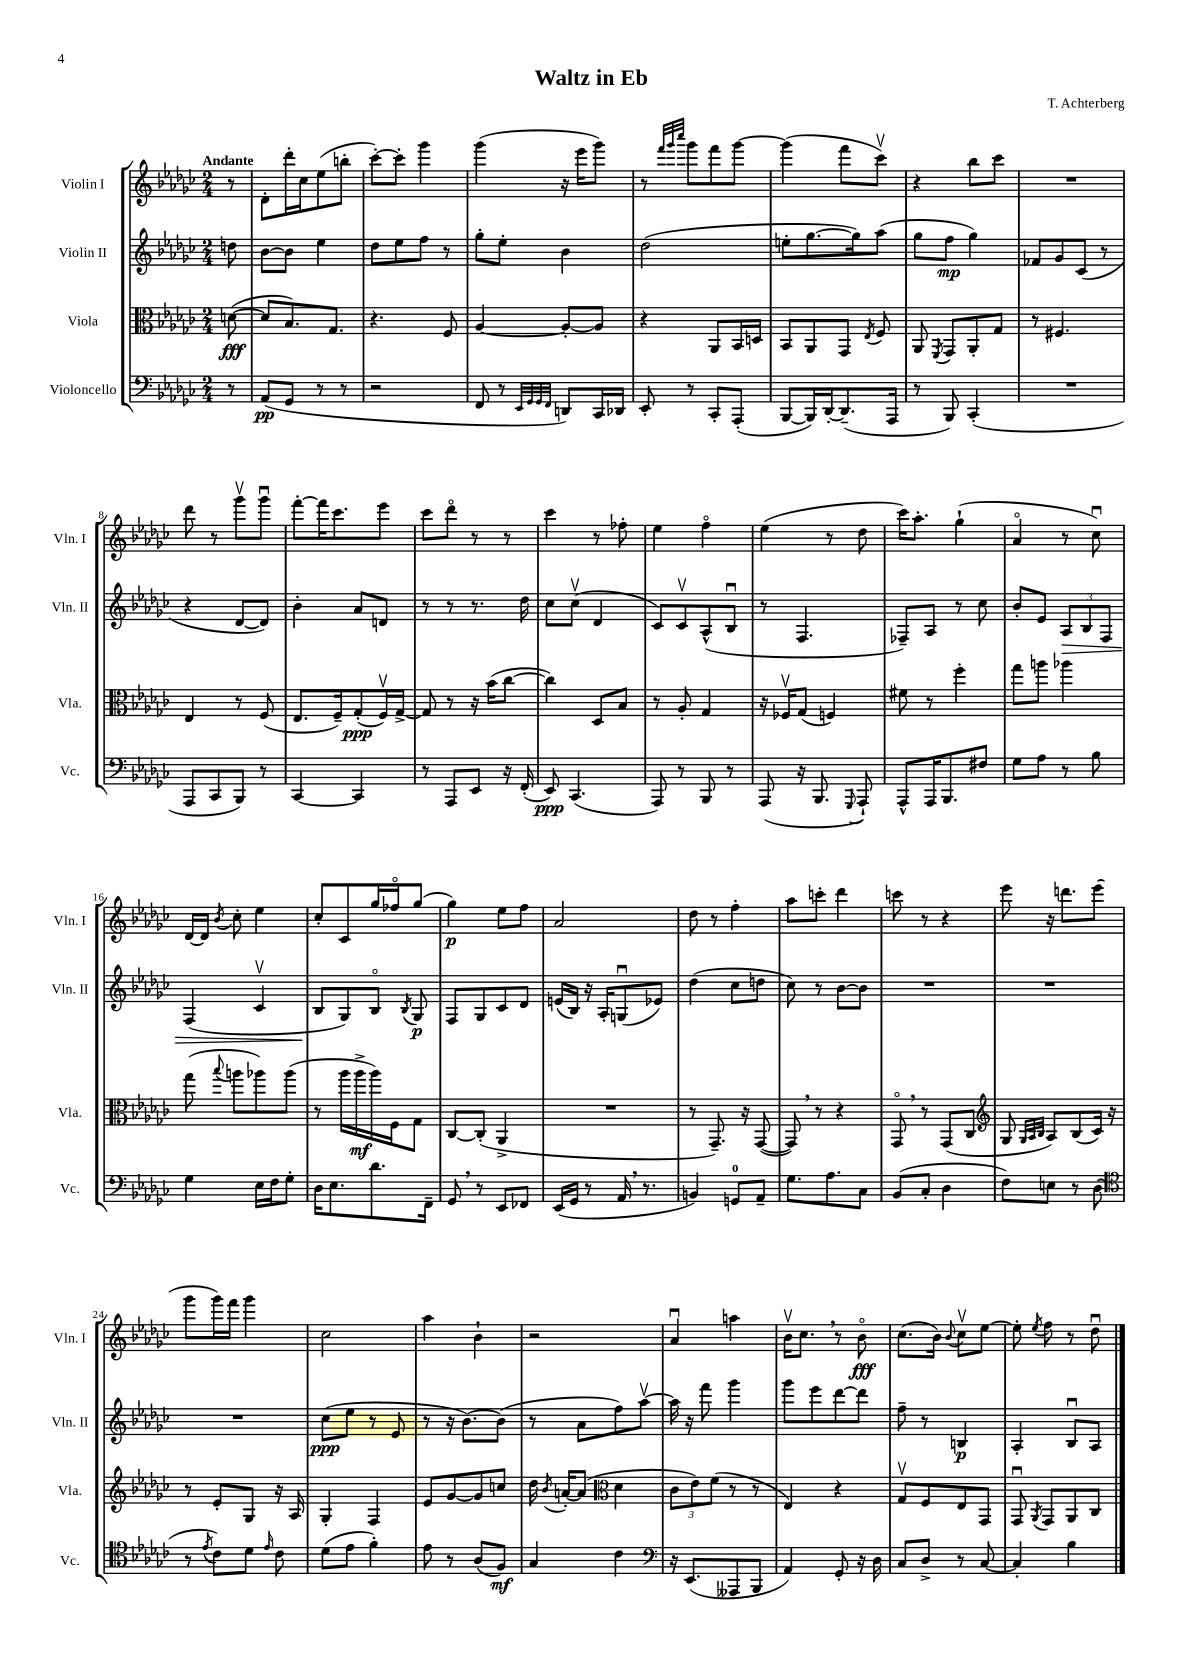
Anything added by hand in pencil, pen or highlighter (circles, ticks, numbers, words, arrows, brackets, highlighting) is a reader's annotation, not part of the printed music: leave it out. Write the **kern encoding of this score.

**kern	**dynam	**kern	**dynam	**kern	**dynam	**kern	**dynam
*part4	*part4	*part3	*part3	*part2	*part2	*part1	*part1
*staff4	*staff4	*staff3	*staff3	*staff2	*staff2	*staff1	*staff1
*I"Violoncello	*	*I"Viola	*	*I"Violin II	*	*I"Violin I	*
*I'Vc.	*	*I'Vla.	*	*I'Vln. II	*	*I'Vln. I	*
*clefF4	*	*clefC3	*	*clefG2	*	*clefG2	*
*k[b-e-a-d-g-c-]	*	*k[b-e-a-d-g-c-]	*	*k[b-e-a-d-g-c-]	*	*k[b-e-a-d-g-c-]	*
*M2/4	*	*M2/4	*	*M2/4	*	*M2/4	*
=	=	=	=	=	=	=	=
!	!	!	!	!	!	!LO:TX:a:B:t=Andante	!
8r	.	([8dn\	fff	8ddn\	.	8r	.
=1	=1	=1	=1	=1	=1	=1	=1
(8AA-/L	pp	8d/L]	.	[8b-\L	.	8d-'\L	.
8GG-/J	.	8.B-/)	.	8b-\J]	.	16ddd-'\L	.
.	.	.	.	.	.	16cc-\J	.
8r	.	.	.	4ee-\	.	(8ee-\	.
.	.	8.G-/J	.	.	.	.	.
8r	.	.	.	.	.	8bbn'\J	.
=2	=2	=2	=2	=2	=2	=2	=2
2r	.	4.r	.	8dd-\L	.	[8ccc-'\L)	.
.	.	.	.	8ee-\	.	8ccc-'\J]	.
.	.	.	.	8ff\J	.	4ggg-\	.
.	.	8F/	.	8r	.	.	.
=3	=3	=3	=3	=3	=3	=3	=3
8FF/	.	[4A-/	.	8gg-'\L	.	(4ggg-\	.
8r	.	.	.	8ee-'\J	.	.	.
32qqEE-/LLL	.	.	.	.	.	.	.
32qqGG-/	.	.	.	.	.	.	.
32qqGG-/	.	.	.	.	.	.	.
32qqFF/JJJ	.	.	.	.	.	.	.
8DDn/L)	.	8A-'/L_	.	4b-\	.	16r	.
.	.	.	.	.	.	16eee-\KL	.
16CC-/L	.	8A-/J]	.	.	.	8ggg-\J)	.
16DD-X/JJ	.	.	.	.	.	.	.
=4	=4	=4	=4	=4	=4	=4	=4
8EE-'/	.	4r	.	(2dd-\	.	8r	.
.	.	.	.	.	.	32qqfff/LLL	.
.	.	.	.	.	.	32qqggg-/	.
.	.	.	.	.	.	32qqcccc-/JJJ	.
8r	.	.	.	.	.	8ggg-\L	.
8CC-'/L	.	8AA-/L	.	.	.	8fff\	.
(8AAA-'/J	.	16BB-/L	.	.	.	[8ggg-\J	.
.	.	16Dn/JJ	.	.	.	.	.
=5	=5	=5	=5	=5	=5	=5	=5
[8BBB-/L	.	8BB-/L	.	8een'\L	.	(4ggg-\]	.
16BBB-/L])	.	8AA-/	.	[8.gg-\	.	.	.
[16DD-'/J	.	.	.	.	.	.	.
(8.DD-~/]	.	8GG-/J	.	.	.	8fff\L	.
.	.	.	.	16gg-\k])	.	.	.
.	.	8qE-/	.	.	.	.	.
.	.	8F/	.	(8aa-\J	.	8ccc-v\J)	.
16AAA-/Jk	.	.	.	.	.	.	.
=6	=6	=6	=6	=6	=6	=6	=6
8r	.	8AA-/	.	8gg-\L	.	4r	.
.	.	8qFF/	.	.	.	.	.
8BBB-/)	.	8GG-/L	.	8ff\J	mp	.	.
(4CC-'/	.	8AA-'/	.	4gg-\)	.	8bb-\L	.
.	.	8G-/J	.	.	.	8ccc-\J	.
=7	=7	=7	=7	=7	=7	=7	=7
2r	.	8r	.	8f-X/L	.	2r	.
.	.	4.F#X/	.	8g-/	.	.	.
.	.	.	.	(8c-/J	.	.	.
.	.	.	.	8r	.	.	.
!!LO:LB:g=z
=8	=8	=8	=8	=8	=8	=8	=8
8AAA-/L	.	4E-/	.	4r	.	8ddd-\	.
8CC-/	.	.	.	.	.	8r	.
8BBB-/J)	.	8r	.	[8d-/L	.	8ggg-v\L	.
8r	.	(8F/	.	8d-/J])	.	8ggg-u\J	.
=9	=9	=9	=9	=9	=9	=9	=9
[4CC-/	.	8.E-/L	.	4b-'\	.	[8fff'\L	.
.	.	.	.	.	.	16fff\K]	.
.	.	16F~/k)	.	.	.	8.ccc-\	.
4CC-/]	.	(8G-'/	ppp	8a-/L	.	.	.
.	.	16Fv/L)	.	8dn/J	.	8eee-\J	.
.	.	[16G-^/JJ	.	.	.	.	.
=10	=10	=10	=10	=10	=10	=10	=10
8r	.	8G-/]	.	8r	.	8ccc-\L	.
8AAA-/L	.	8r	.	8r	.	8ddd-\J	.
8EE-/J	.	16r	.	8.r	.	8r	.
.	.	(16b-\KL	.	.	.	.	.
16r	.	[8cc-\J	.	.	.	8r	.
(16FF'/	.	.	.	16dd-\	.	.	.
=11	=11	=11	=11	=11	=11	=11	=11
8EE-/)	ppp	4cc-\])	.	8cc-\L	.	4ccc-\	.
(4.CC-/	.	.	.	(8cc-v\J	.	.	.
.	.	8D-/L	.	4d-/	.	8r	.
.	.	8B-/J	.	.	.	8ff-X'\	.
=12	=12	=12	=12	=12	=12	=12	=12
8AAA-/)	.	8r	.	8c-/L)	.	4ee-\	.
8r	.	8A-'/	.	8c-v/	.	.	.
8BBB-/	.	4G-/	.	(8A-^^/	.	4ff\	.
8r	.	.	.	8B-u/J	.	.	.
=13	=13	=13	=13	=13	=13	=13	=13
(8AAA-/	.	16r	.	8r	.	(4ee-\	.
.	.	16F-Xv/KL	.	.	.	.	.
16r	.	(8G-/J	.	4.F/	.	.	.
8.BBB-/	.	.	.	.	.	.	.
.	.	4Fn/)	.	.	.	8r	.
8qqGGG-/	.	.	.	.	.	.	.
8AAA-`/)	.	.	.	.	.	8dd-\	.
=14	=14	=14	=14	=14	=14	=14	=14
8AAA-^^/L	.	8f#X\	.	8F-X~/L)	.	16ccc-\KL)	.
.	.	.	.	.	.	8.aa-'\J	.
16AAA-/K	.	8r	.	8A-/J	.	.	.
8.BBB-/	.	.	.	.	.	.	.
.	.	4ff'\	.	8r	.	(4gg-`\	.
8F#X/J	.	.	.	8cc-\	.	.	.
=15	=15	=15	=15	=15	=15	=15	=15
8G-\L	.	8gg-\L	.	8b-'/L	.	4a-/	.
8A-\J	.	8aan\J	.	8e-/J	.	.	.
!	!	!	!	!	!LO:HP:b	!	!
8r	.	4aa-X\	.	12A-/L	>	8r	.
.	.	.	.	12B-/	.	.	.
8B-\	.	.	.	.	.	8cc-u\)	.
.	.	.	.	12F/J	.	.	.
!!LO:LB:g=z
=16	=16	=16	=16	=16	=16	=16	=16
4G-\	.	(8gg-\	.	(4F/	.	[16d-/LL	.
.	.	.	.	.	.	16d-/JJ]	.
.	.	8qqbb-/	.	.	.	8qb-/	.
.	.	8aan\L	.	.	.	8cc-'\	.
16E-\LL	.	8aa-X\)	.	4c-v/	.	4ee-\	.
16F\J	.	.	.	.	.	.	.
8G-'\J	.	(8aa-\J	.	.	.	.	.
=17	=17	=17	=17	=17	=17	=17	=17
16D-\KL	.	8r	.	8B-/L	.	8cc-'/L	.
8.E-\	.	.	.	.	.	.	.
.	.	16aa-\LL	.	8G-/)	]	8c-/	.
.	.	16aa-^\	mf	.	.	.	.
8.d-\	.	16aa-\)	.	8B-/J	.	16gg-/L	.
.	.	16F\J	.	.	.	16ff-X/J	.
.	.	.	.	8qB-/	.	.	.
.	.	8G-\J	.	8G-/	p	(8gg-/J	.
16FF~\Jk	.	.	.	.	.	.	.
=18	=18	=18	=18	=18	=18	=18	=18
8GG-,/	.	[8C-/L	.	8F/L	.	4gg-\)	p
8r	.	(8C-'/J]	.	8G-/	.	.	.
8EE-/L	.	4AA-^/	.	8c-/	.	8ee-\L	.
8FF-X/J	.	.	.	8d-/J	.	8ff\J	.
=19	=19	=19	=19	=19	=19	=19	=19
(16EE-/LL	.	2r	.	(16en/LL	.	2a-/	.
16GG-/JJ	.	.	.	16B-/JJ)	.	.	.
8r	.	.	.	16r	.	.	.
.	.	.	.	16A-'/KL	.	.	.
16AA-,/	.	.	.	(8Gnu/	.	.	.
8.r	.	.	.	.	.	.	.
.	.	.	.	8e-X/J)	.	.	.
=20	=20	=20	=20	=20	=20	=20	=20
4BBn/)	.	8r	.	(4dd-\	.	8dd-\	.
.	.	8.GG-~/)	.	.	.	8r	.
8GGn/L	.	.	.	8cc-\L	.	4ff'\	.
.	.	16r	.	.	.	.	.
8AA-~/J	.	([8GG-/	.	8ddn\J	.	.	.
=21	=21	=21	=21	=21	=21	=21	=21
8.G-\L	.	8GG-,/])	.	8cc-\)	.	8aa-\L	.
.	.	8r	.	8r	.	8cccn'\J	.
8.A-\	.	.	.	.	.	.	.
.	.	4r	.	[8b-\L	.	4ddd-\	.
8C-\J	.	.	.	8b-\J]	.	.	.
=22	=22	=22	=22	=22	=22	=22	=22
(8BB-/L	.	8GG-,/	.	2r	.	8cccn\	.
8C-'/J	.	8r	.	.	.	8r	.
4D-\	.	(8GG-/L	.	.	.	4r	.
.	.	8C-/J	.	.	.	.	.
=23	=23	=23	=23	=23	=23	=23	=23
*	*	*clefG2	*	*	*	*	*
8F\L)	.	8G-/	.	2r	.	8eee-\	.
.	.	32qqG-/LLL	.	.	.	.	.
.	.	32qqA-/	.	.	.	.	.
.	.	32qqB-/JJJ	.	.	.	.	.
8En\J	.	8A-/L)	.	.	.	16r	.
.	.	.	.	.	.	8.dddn\L	.
8r	.	(8B-/	.	.	.	.	.
(8D-\	.	16c-/Jk)	.	.	.	(8eee-\J	.
.	.	16r	.	.	.	.	.
!!LO:LB:g=z
=24	=24	=24	=24	=24	=24	=24	=24
*clefC4	*	*	*	*	*	*	*
8r	.	8r	.	2r	.	8ggg-\L	.
8qe-/	.	.	.	.	.	.	.
8c-\L)	.	8e-'/L	.	.	.	16ggg-\L)	.
.	.	.	.	.	.	16fff\JJ	.
8d-\J	.	8G-/J	.	.	.	4ggg-\	.
16qqe-/	.	.	.	.	.	.	.
8c-\	.	16r	.	.	.	.	.
.	.	16A-/	.	.	.	.	.
=25	=25	=25	=25	=25	=25	=25	=25
(8d-\L	.	4G-'/	.	(8cc-\L	ppp	2cc-\	.
8e-\J	.	.	.	8ee-\J	.	.	.
4f'\)	.	4F/	.	8r	.	.	.
.	.	.	.	8e-/	.	.	.
=26	=26	=26	=26	=26	=26	=26	=26
8e-\	.	8e-/L	.	8r	.	4aa-\	.
8r	.	[8g-/	.	16r	.	.	.
.	.	.	.	[8.b-\L)	.	.	.
(8A-/L	.	8g-/]	.	.	.	4b-`\	.
8F/J)	mf	8ccn/J	.	(8b-\J]	.	.	.
=27	=27	=27	=27	=27	=27	=27	=27
4G-/	.	16dd-\	.	8r	.	2r	.
.	.	8qb-/	.	.	.	.	.
.	.	[16an'/KL	.	.	.	.	.
.	.	(8a/J]	.	8a-\L	.	.	.
*	*	*clefC3	*	*	*	*	*
4c-\	.	4d-\	.	8ff\)	.	.	.
.	.	.	.	[8aa-v\J	.	.	.
=28	=28	=28	=28	=28	=28	=28	=28
*clefF4	*	*	*	*	*	*	*
16r	.	12c-\L	.	16aa-\]	.	4a-u/	.
(8.EE-/L	.	.	.	16r	.	.	.
.	.	12e-\)	.	.	.	.	.
.	.	.	.	8fff\	.	.	.
.	.	(12f\J	.	.	.	.	.
8AAA--X/	.	8r	.	4ggg-\	.	4aan\	.
8BBB-/J	.	8r	.	.	.	.	.
=29	=29	=29	=29	=29	=29	=29	=29
4AA-/)	.	4E-/)	.	8ggg-\L	.	16b-v\KL	.
.	.	.	.	.	.	8.cc-,\J	.
.	.	.	.	8eee-\	.	.	.
8GG-'/	.	4r	.	[8ddd-\	.	8r	.
16r	.	.	.	8ddd-\J]	.	8b-\	fff
16D-\	.	.	.	.	.	.	.
=30	=30	=30	=30	=30	=30	=30	=30
8C-/L	.	8G-v/L	.	8ff~\	.	(8.cc-\L	.
8D-^/J	.	8F/	.	8r	.	.	.
.	.	.	.	.	.	16b-\Jk)	.
.	.	.	.	.	.	8qqb-/	.
8r	.	8E-/	.	4Bn/	p	8cc-v\L	.
[8C-/	.	8GG-/J	.	.	.	[8ee-\J	.
=31	=31	=31	=31	=31	=31	=31	=31
4C-'/]	.	8GG-u/	.	4A-'/	.	8ee-'\]	.
.	.	8qAA-/	.	.	.	8qee-/	.
.	.	8GG-/L	.	.	.	8ff\	.
4B-\	.	8AA-/	.	8B-u/L	.	8r	.
.	.	8C-/J	.	8A-/J	.	8dd-u\	.
==	==	==	==	==	==	==	==
*-	*-	*-	*-	*-	*-	*-	*-
